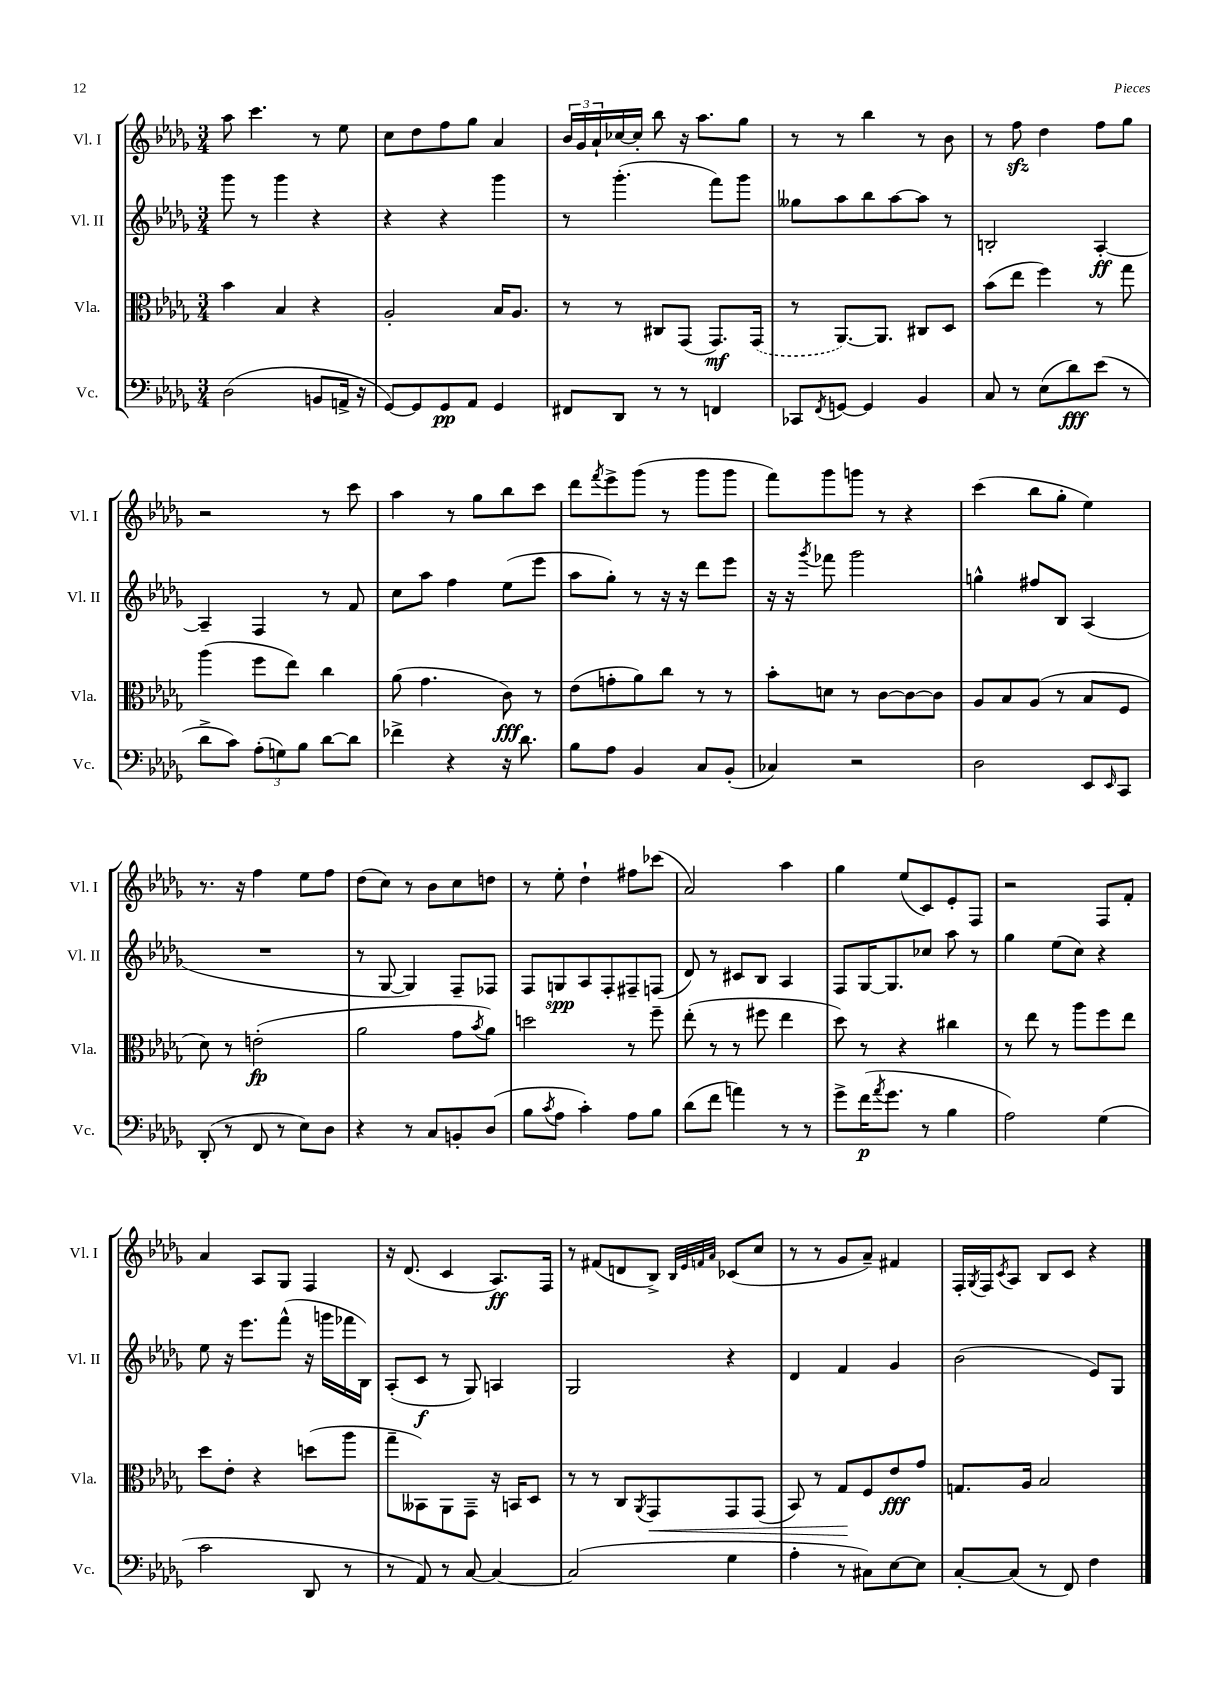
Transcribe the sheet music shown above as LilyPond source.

<<
\new StaffGroup <<
\new Staff = "s0" \with { instrumentName = "Vl. I" shortInstrumentName = "Vl. I" } {
    \clef treble \key des \major \numericTimeSignature \time 3/4
    aes''8 c'''4. r8 ees''8 |
    c''8 des''8 f''8 ges''8 aes'4 |
    \tuplet 3/2 { bes'16 ges'16 aes'16-! } ces''16~ ces''16-. bes''8 r16 aes''8. ges''8 |
    r8 r8 bes''4 r8 bes'8 |
    r8 f''8\sfz des''4 f''8 ges''8 |
    r2 r8 c'''8 |
    aes''4 r8 ges''8 bes''8 c'''8 |
    des'''8 \acciaccatura { f'''8 } ees'''8-> ges'''8( r8 ges'''8 ges'''8 |
    f'''8) ges'''8 g'''8 r8 r4 |
    c'''4( bes''8 ges''8-. ees''4) |
    r8. r16 f''4 ees''8 f''8 |
    des''8( c''8) r8 bes'8 c''8 d''8 |
    r8 ees''8-. des''4-! fis''8 ces'''8( |
    aes'2) aes''4 |
    ges''4 ees''8( c'8) ees'8-. f8 |
    r2 f8 f'8-. |
    aes'4 aes8 ges8 f4 |
    r16 des'8.( c'4 aes8.\ff) f16 |
    r8 fis'8( d'8 bes8->) \grace { bes32 ees'32 f'32 aes'32 } ces'8( c''8 |
    r8 r8 ges'8 aes'8--) fis'4 |
    f16-. \acciaccatura { ges8 } f16 \acciaccatura { c'8 } aes8 bes8 c'8 r4 \bar "|." |
}
\new Staff = "s1" \with { instrumentName = "Vl. II" shortInstrumentName = "Vl. II" } {
    \clef treble \key des \major \numericTimeSignature \time 3/4
    ges'''8 r8 ges'''4 r4 |
    r4 r4 ges'''4 |
    r8 ges'''4.-.( f'''8) ges'''8 |
    geses''8 aes''8 bes''8 aes''8~ aes''8 r8 |
    b2-. aes4~-.\ff |
    aes4-- f4 r8 f'8 |
    c''8 aes''8 f''4 ees''8( ees'''8 |
    aes''8 ges''8-.) r8 r16 r16 des'''8 ees'''8 |
    r16 r16 \acciaccatura { ges'''8 } fes'''8 ges'''2 |
    g''4-^ fis''8 bes8 aes4( |
    R2. |
    r8 ges8~ ges4) f8-- fes8 |
    f8 g8\spp aes8 f8-. fis8-- f8( |
    des'8) r8 cis'8 bes8 aes4 |
    f8 ges16~ ges8. ces''8 aes''8 r8 |
    ges''4 ees''8( c''8) r4 |
    ees''8 r16 ees'''8. f'''8-^( r16 g'''16 fes'''16 bes16) |
    aes8-.( c'8\f r8 ges8) a4 |
    ges2 r4 |
    des'4 f'4 ges'4 |
    bes'2( ees'8) ges8 \bar "|." |
}
\new Staff = "s2" \with { instrumentName = "Vla." shortInstrumentName = "Vla." } {
    \clef alto \key des \major \numericTimeSignature \time 3/4
    bes'4 bes4 r4 |
    aes2-. bes16 aes8. |
    r8 r8 cis8 ges,8( ges,8.\mf) \once \slurDashed ges,16( |
    r8 aes,8.~) aes,8. cis8 des8 |
    bes'8( ees''8 f''4) r8 ges''8 |
    aes''4( f''8 ees''8) c''4 |
    aes'8( ges'4. c'8\fff) r8 |
    ees'8( g'8-. aes'8) c''8 r8 r8 |
    bes'8-. d'8 r8 c'8~ c'8~ c'8 |
    aes8 bes8 aes8( r8 bes8 f8 |
    des'8) r8 e'2-.\fp( |
    aes'2 ges'8 \acciaccatura { bes'8 } aes'8) |
    d''2 r8 f''8-- |
    ees''8-.( r8 r8 fis''8 ees''4 |
    des''8) r8 r4 cis''4 |
    r8 ees''8 r8 aes''8 f''8 ees''8 |
    des''8 ees'8-. r4 d''8( aes''8 |
    ges''8-- beses,8) aes,8 ges,8-- r16 b,16 des8 |
    r8 r8 c8 \acciaccatura { aes,8 } ges,8\< ges,8 ges,8( |
    bes,8) r8 ges8\! f8 ees'8\fff ges'8 |
    g8. aes16 bes2 \bar "|." |
}
\new Staff = "s3" \with { instrumentName = "Vc." shortInstrumentName = "Vc." } {
    \clef bass \key des \major \numericTimeSignature \time 3/4
    des2( b,8 a,16-> r16 |
    ges,8~) ges,8 ges,8\pp aes,8 ges,4 |
    fis,8 des,8 r8 r8 f,4 |
    ces,8 \acciaccatura { f,8 } g,8~ g,4 bes,4 |
    c8 r8 ees8( des'8\fff) ees'8( r8 |
    des'8-> c'8) \tuplet 3/2 { aes8-.( g8) bes8 } des'8~ des'8 |
    fes'4-> r4 r16 des'8. |
    bes8 aes8 bes,4 c8 bes,8-.( |
    ces4) r2 |
    des2 ees,8 \grace { ees,16 } c,8 |
    des,8-.( r8 f,8 r8 ees8) des8 |
    r4 r8 c8 b,8-. des8( |
    bes8 \acciaccatura { c'8 } aes8 c'4-.) aes8 bes8 |
    des'8( f'8 a'4) r8 r8 |
    ges'8-> f'16\p( \acciaccatura { aes'8 } ges'8. r8 bes4 |
    aes2) ges4( |
    c'2 des,8 r8 |
    r8 aes,8) r8 c8~ c4~ |
    c2( ges4 |
    aes4-. r8 cis8) ees8~ ees8 |
    c8~-. c8( r8 f,8) f4 \bar "|." |
}
>>
>>
\layout { \context { \Score \remove "Bar_number_engraver" } }
